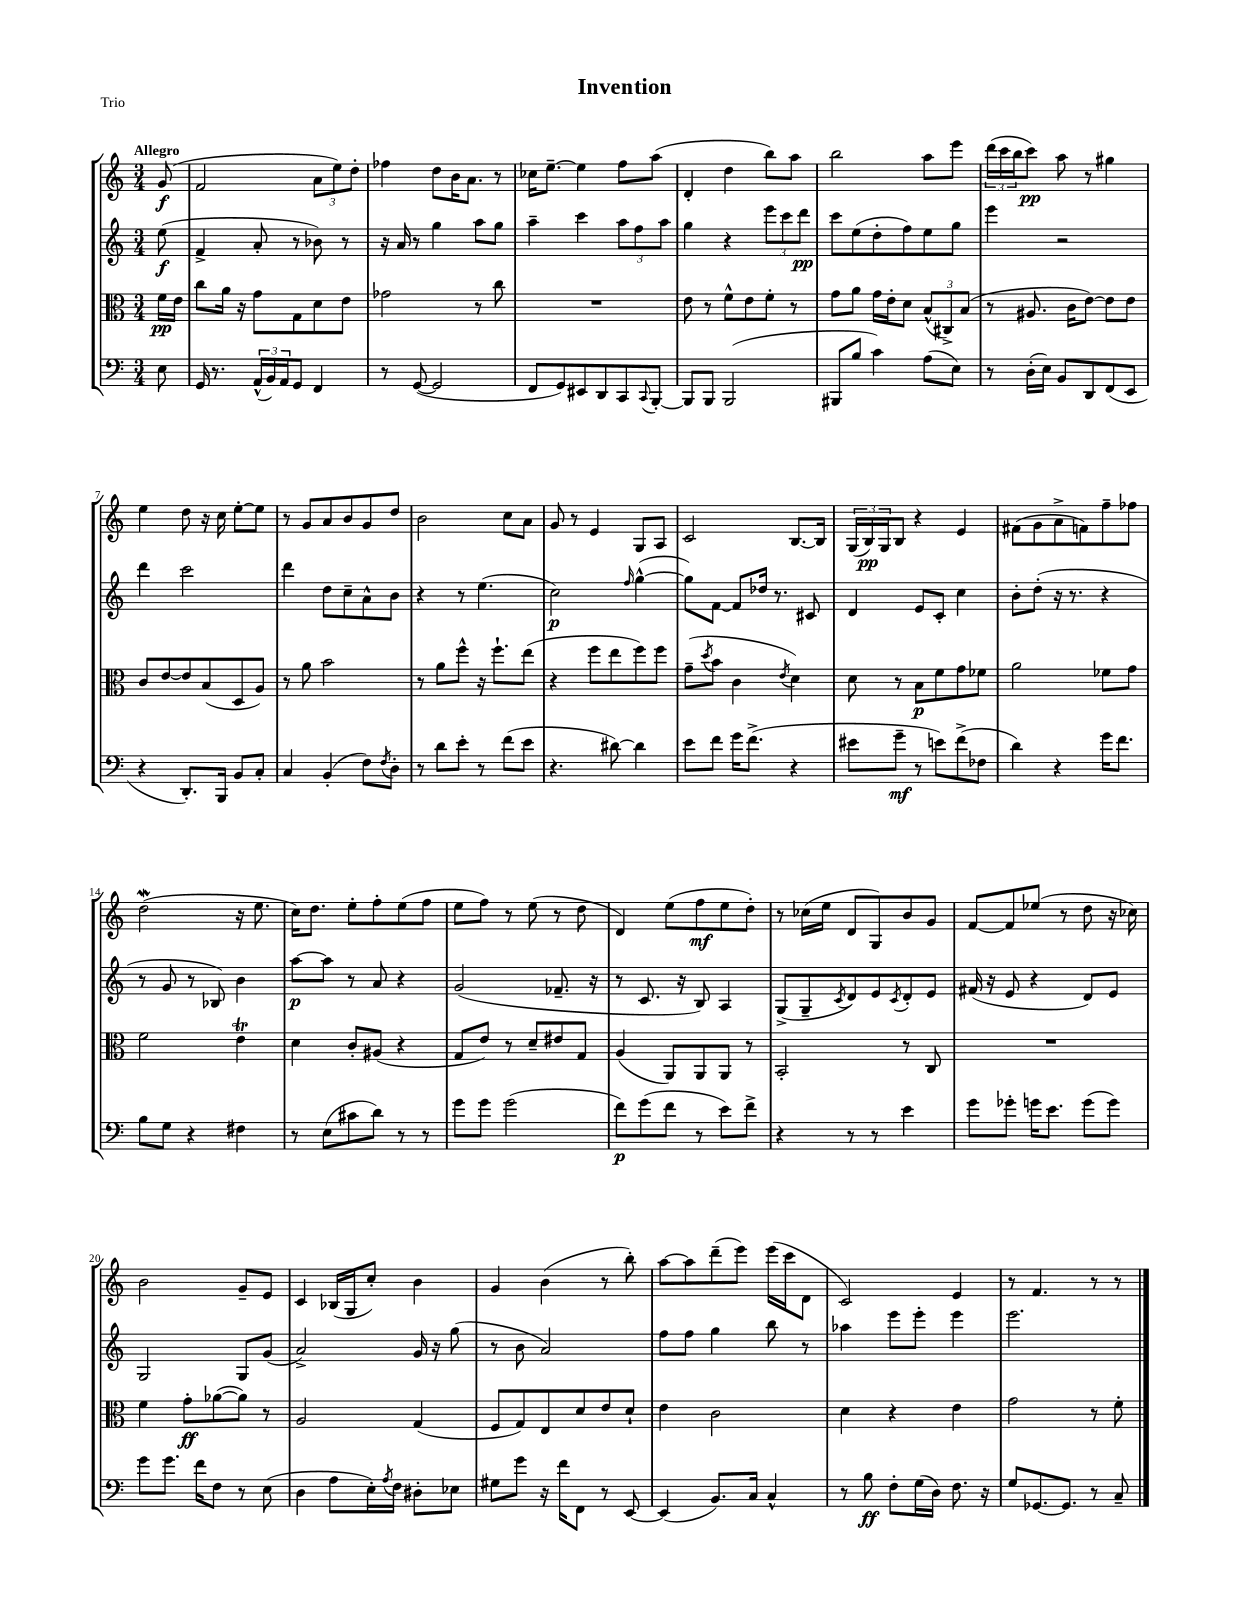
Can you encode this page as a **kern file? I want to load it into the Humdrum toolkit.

**kern	**dynam	**kern	**dynam	**kern	**dynam	**kern	**dynam
*part4	*part4	*part3	*part3	*part2	*part2	*part1	*part1
*staff4	*staff4	*staff3	*staff3	*staff2	*staff2	*staff1	*staff1
*clefF4	*	*clefC3	*	*clefG2	*	*clefG2	*
*k[]	*	*k[]	*	*k[]	*	*k[]	*
*M3/4	*	*M3/4	*	*M3/4	*	*M3/4	*
=	=	=	=	=	=	=	=
!	!	!	!	!	!	!LO:TX:a:B:t=Allegro	!
8E\	.	16f\LL	pp	(8ee\	f	(8g/	f
.	.	16e\JJ	.	.	.	.	.
=1	=1	=1	=1	=1	=1	=1	=1
16GG/	.	8cc\L	.	4f^/	.	2f/	.
8.r	.	.	.	.	.	.	.
.	.	16a\Jk	.	.	.	.	.
.	.	16r	.	.	.	.	.
(24AA^^/LL	.	8g\L	.	8a'/	.	.	.
24BB/)	.	.	.	.	.	.	.
24AA/J	.	.	.	.	.	.	.
8GG/J	.	8G\	.	8r	.	.	.
4FF/	.	8d\	.	8b-X\)	.	12a\L	.
.	.	.	.	.	.	12ee\)	.
.	.	8e\J	.	8r	.	.	.
.	.	.	.	.	.	12dd'\J	.
=2	=2	=2	=2	=2	=2	=2	=2
8r	.	2g-X\	.	16r	.	4ff-X\	.
.	.	.	.	16a/	.	.	.
([8GG/	.	.	.	8r	.	.	.
2GG/]	.	.	.	4gg\	.	8dd\L	.
.	.	.	.	.	.	16b\K	.
.	.	.	.	.	.	8.a\J	.
.	.	8r	.	8aa\L	.	.	.
.	.	8cc\	.	8gg\J	.	8r	.
=3	=3	=3	=3	=3	=3	=3	=3
8FF/L	.	2.r	.	4aa~\	.	16cc-X\KL	.
.	.	.	.	.	.	[8.ee~\J	.
8GG/)	.	.	.	.	.	.	.
8EE#X/	.	.	.	4ccc\	.	4ee\]	.
8DD/	.	.	.	.	.	.	.
8CC/	.	.	.	12aa\L	.	8ff\L	.
.	.	.	.	12ff\	.	.	.
8qqCC/	.	.	.	.	.	.	.
[8BBB'/J	.	.	.	.	.	(8aa\J	.
.	.	.	.	12aa\J	.	.	.
=4	=4	=4	=4	=4	=4	=4	=4
8BBB/L]	.	8e\	.	4gg\	.	4d'/	.
8BBB/J	.	8r	.	.	.	.	.
(2BBB/	.	8f^^\L	.	4r	.	4dd\	.
.	.	8e\	.	.	.	.	.
.	.	8f'\J	.	12eee\L	.	8bb\L)	.
.	.	.	.	12ccc\	.	.	.
.	.	8r	.	.	.	8aa\J	.
.	.	.	.	12ddd\J	pp	.	.
=5	=5	=5	=5	=5	=5	=5	=5
8BBB#X/L	.	8g\L	.	8ccc\L	.	2bb\	.
8B/J	.	8a\J	.	(8ee\	.	.	.
4c\)	.	16g\LL	.	8dd'\	.	.	.
.	.	16e'\J	.	.	.	.	.
.	.	8d\J	.	8ff\)	.	.	.
(8A\L	.	(12B^^/L	.	8ee\	.	8aa\L	.
.	.	12C#X^/)	.	.	.	.	.
8E\J)	.	.	.	8gg\J	.	8eee\J	.
.	.	(12B/J	.	.	.	.	.
=6	=6	=6	=6	=6	=6	=6	=6
8r	.	8r	.	4eee\	.	(24ddd\LL	.
.	.	.	.	.	.	24ccc\	.
.	.	.	.	.	.	24bb\J	.
(16D'\LL	.	8.A#X/	.	.	.	8ccc\J)	pp
16E\JJ)	.	.	.	.	.	.	.
8BB/L	.	.	.	2r	.	8aa\	.
.	.	16c\KL	.	.	.	.	.
8DD/	.	[8e\J)	.	.	.	8r	.
(8FF/	.	8e\L]	.	.	.	4gg#X\	.
8EE/J	.	8e\J	.	.	.	.	.
!!LO:LB:g=z
=7	=7	=7	=7	=7	=7	=7	=7
4r	.	8c/L	.	4ddd\	.	4ee\	.
.	.	[8e/	.	.	.	.	.
8.DD'/L)	.	8e/]	.	2ccc\	.	8dd\	.
.	.	(8B/	.	.	.	16r	.
16BBB/Jk	.	.	.	.	.	16cc\	.
8BB/L	.	8D/	.	.	.	[8ee'\L	.
8C'/J	.	8A/J)	.	.	.	8ee\J]	.
=8	=8	=8	=8	=8	=8	=8	=8
4C/	.	8r	.	4ddd\	.	8r	.
.	.	8a\	.	.	.	8g/L	.
(4BB'/	.	2b\	.	8dd\L	.	8a/	.
.	.	.	.	8cc~\	.	8b/	.
8F\L)	.	.	.	8a^^\	.	8g/	.
8qF/	.	.	.	.	.	.	.
8D'\J	.	.	.	8b\J	.	8dd/J	.
=9	=9	=9	=9	=9	=9	=9	=9
8r	.	8r	.	4r	.	2b\	.
8d\L	.	8a\L	.	.	.	.	.
8e'\J	.	8ff^^\J	.	8r	.	.	.
8r	.	16r	.	(4.ee\	.	.	.
.	.	8.ff`\L	.	.	.	.	.
(8f\L	.	.	.	.	.	8cc\L	.
8e\J	.	(8ee\J	.	.	.	8a\J	.
=10	=10	=10	=10	=10	=10	=10	=10
4.r	.	4r	.	2cc\)	p	8g/	.
.	.	.	.	.	.	8r	.
.	.	8ff\L	.	.	.	4e/	.
[8d#X\)	.	8ee\	.	.	.	.	.
.	.	.	.	16qqff/	.	.	.
4d#\]	.	8ff\)	.	([4gg^^\	.	8G/L	.
.	.	8ff\J	.	.	.	8A/J	.
=11	=11	=11	=11	=11	=11	=11	=11
8e\L	.	(8g~\L	.	8gg\L])	.	2c/	.
.	.	8qdd/	.	.	.	.	.
8f\J	.	8b\J	.	[8f\J	.	.	.
16g\KL	.	4c\	.	8f/L]	.	.	.
(8.f^\J	.	.	.	.	.	.	.
.	.	.	.	16dd-X/Jk	.	.	.
.	.	.	.	8.r	.	.	.
.	.	8qe/	.	.	.	.	.
4r	.	4d\)	.	.	.	[8.B/L	.
.	.	.	.	8c#X/	.	.	.
.	.	.	.	.	.	16B/Jk]	.
=12	=12	=12	=12	=12	=12	=12	=12
8e#X\L	.	8d\	.	4d/	.	(24G/LL	.
.	.	.	.	.	.	24B/)	pp
.	.	.	.	.	.	24G/J	.
8g~\J	mf	8r	.	.	.	8B/J	.
8r	.	8B\L	p	8e/L	.	4r	.
8en\L)	.	8f\	.	8c'/J	.	.	.
(8f^\	.	8g\	.	4cc\	.	4e/	.
8F-X\J	.	8f-X\J	.	.	.	.	.
=13	=13	=13	=13	=13	=13	=13	=13
4d\)	.	2a\	.	8b'\L	.	(8f#X\L	.
.	.	.	.	(8dd'\J	.	8g\	.
4r	.	.	.	16r	.	8a^\	.
.	.	.	.	8.r	.	.	.
.	.	.	.	.	.	8fn\)	.
16g\KL	.	8f-X\L	.	4r	.	8ff~\	.
8.f\J	.	.	.	.	.	.	.
.	.	8g\J	.	.	.	8ff-X\J	.
!!LO:LB:g=z
=14	=14	=14	=14	=14	=14	=14	=14
8B\L	.	2f\	.	8r	.	(2ddW\	.
8G\J	.	.	.	8g/	.	.	.
4r	.	.	.	8r	.	.	.
.	.	.	.	8B-X/)	.	.	.
4F#X\	.	4et\	.	4b\	.	16r	.
.	.	.	.	.	.	8.ee\	.
=15	=15	=15	=15	=15	=15	=15	=15
8r	.	4d\	.	[8aa\L	p	16cc\KL)	.
.	.	.	.	.	.	8.dd\J	.
(8E\L	.	.	.	8aa\J]	.	.	.
8c#X\	.	8c'/L	.	8r	.	8ee'\L	.
8d\J)	.	(8A#X/J	.	8a/	.	8ff'\	.
8r	.	4r	.	4r	.	(8ee\	.
8r	.	.	.	.	.	8ff\J	.
=16	=16	=16	=16	=16	=16	=16	=16
8g\L	.	8G/L	.	(2g/	.	8ee\L	.
8g\J	.	8e/J)	.	.	.	8ff\J)	.
(2g\	.	8r	.	.	.	8r	.
.	.	8d~/L	.	.	.	(8ee\	.
.	.	8e#X/	.	8.f-X~/	.	8r	.
.	.	8G/J	.	.	.	8dd\	.
.	.	.	.	16r	.	.	.
=17	=17	=17	=17	=17	=17	=17	=17
8f\L)	p	(4A/	.	8r	.	4d/)	.
(8g\	.	.	.	8.c/	.	.	.
8f\J	.	8AA/L)	.	.	.	(8ee\L	.
.	.	.	.	16r	.	.	.
8r	.	8AA/	.	8B/)	.	8ff\	mf
8e\L)	.	8AA/J	.	4A/	.	8ee\	.
8f^\J	.	8r	.	.	.	8dd'\J)	.
=18	=18	=18	=18	=18	=18	=18	=18
4r	.	2BB'/	.	(8G^/L	.	8r	.
.	.	.	.	8G~/	.	(16cc-X\LL	.
.	.	.	.	.	.	16ee\JJ	.
.	.	.	.	8qc/	.	.	.
8r	.	.	.	8d/)	.	8d/L	.
8r	.	.	.	8e/	.	8G/)	.
.	.	.	.	8qc/	.	.	.
4e\	.	8r	.	8d'/	.	8b/	.
.	.	8C/	.	8e/J	.	8g/J	.
=19	=19	=19	=19	=19	=19	=19	=19
8g\L	.	2.r	.	(16f#X/	.	[8f/L	.
.	.	.	.	16r	.	.	.
8g-X'\J	.	.	.	8e/	.	8f/]	.
16gn\KL	.	.	.	4r	.	(8ee-X/J	.
8.e\J	.	.	.	.	.	.	.
.	.	.	.	.	.	8r	.
(8g\L	.	.	.	8d/L)	.	8dd\	.
8g\J)	.	.	.	8e/J	.	16r	.
.	.	.	.	.	.	16cc-X\)	.
!!LO:LB:g=z
=20	=20	=20	=20	=20	=20	=20	=20
8g\L	.	4f\	.	2G/	.	2b\	.
8.g\J	.	.	.	.	.	.	.
.	.	8g'\L	ff	.	.	.	.
16f\KL	.	.	.	.	.	.	.
8F\J	.	([8a-X\	.	.	.	.	.
8r	.	8a-\J])	.	8G/L	.	8g~/L	.
(8E\	.	8r	.	(8g/J	.	8e/J	.
=21	=21	=21	=21	=21	=21	=21	=21
4D\	.	2A/	.	2a^/)	.	4c/	.
8A\L	.	.	.	.	.	(16B-X/LL	.
.	.	.	.	.	.	16G/J	.
16E'\L)	.	.	.	.	.	8cc'/J)	.
8qA/	.	.	.	.	.	.	.
16F\JJ	.	.	.	.	.	.	.
8D#X'\L	.	(4G/	.	16g/	.	4b\	.
.	.	.	.	16r	.	.	.
8E-X\J	.	.	.	(8gg\	.	.	.
=22	=22	=22	=22	=22	=22	=22	=22
8G#X\L	.	8F/L	.	8r	.	4g/	.
8g\J	.	8G/)	.	8b\	.	.	.
16r	.	8E/	.	2a/)	.	(4b\	.
16f\KL	.	.	.	.	.	.	.
8FF\J	.	8d/	.	.	.	.	.
8r	.	8e/	.	.	.	8r	.
[8EE/	.	8d`/J	.	.	.	8bb'\)	.
=23	=23	=23	=23	=23	=23	=23	=23
(4EE/]	.	4e\	.	8ff\L	.	[8aa\L	.
.	.	.	.	8ff\J	.	8aa\]	.
8.BB/L)	.	2c\	.	4gg\	.	(8ddd~\	.
.	.	.	.	.	.	8eee\J)	.
16C/Jk	.	.	.	.	.	.	.
4C^^/	.	.	.	8bb\	.	(16eee\LL	.
.	.	.	.	.	.	16ccc\J	.
.	.	.	.	8r	.	8d\J	.
=24	=24	=24	=24	=24	=24	=24	=24
8r	.	4d\	.	4aa-X\	.	2c/)	.
8B\	ff	.	.	.	.	.	.
8F'\L	.	4r	.	8eee\L	.	.	.
(16G\L	.	.	.	8eee'\J	.	.	.
16D\JJ)	.	.	.	.	.	.	.
8.F\	.	4e\	.	4eee\	.	4e/	.
16r	.	.	.	.	.	.	.
=25	=25	=25	=25	=25	=25	=25	=25
8G/L	.	2g\	.	2.eee\	.	8r	.
[8.GG-X/	.	.	.	.	.	4.f/	.
8.GG-/J]	.	.	.	.	.	.	.
8r	.	8r	.	.	.	8r	.
8C~/	.	8f'\	.	.	.	8r	.
==	==	==	==	==	==	==	==
*-	*-	*-	*-	*-	*-	*-	*-
